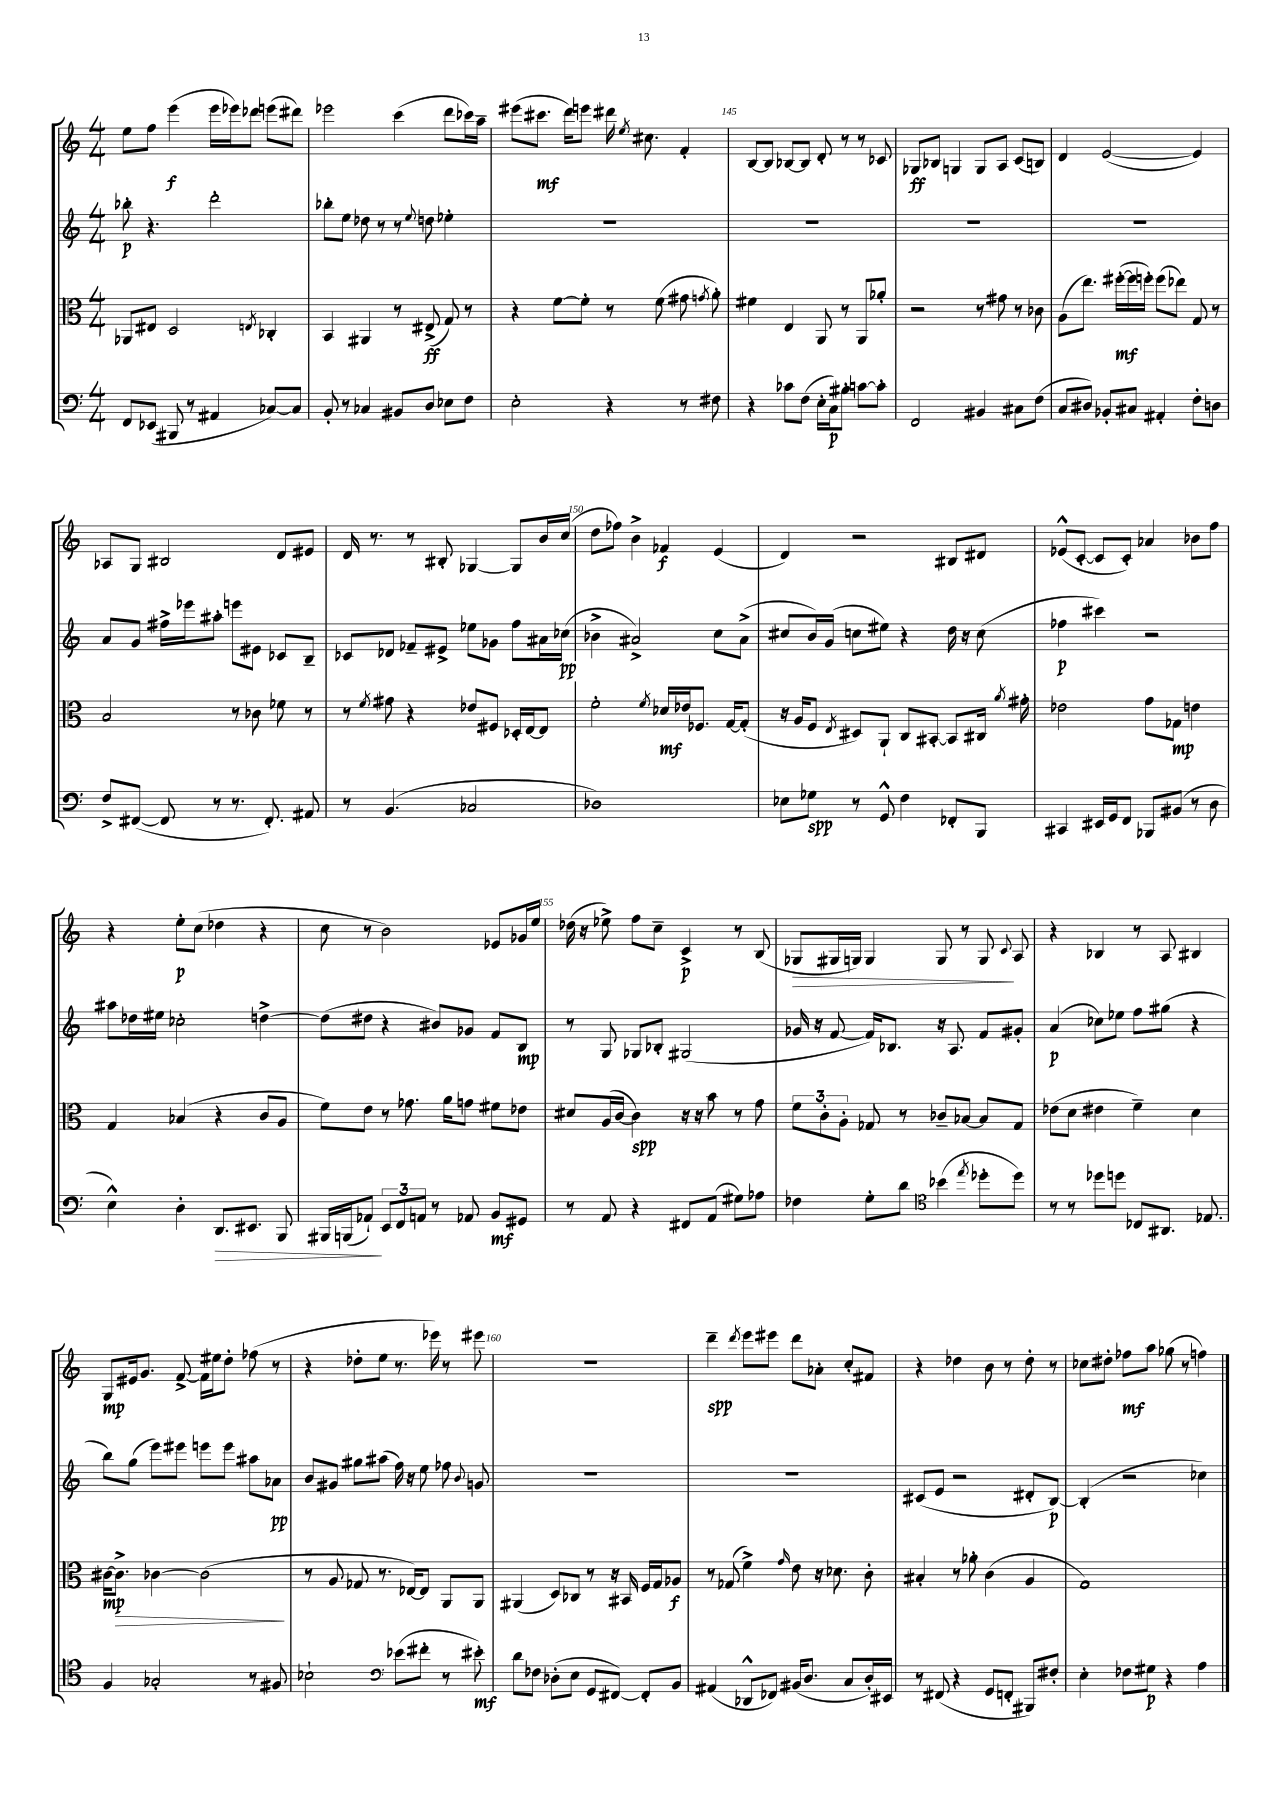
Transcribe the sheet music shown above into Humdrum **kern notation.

**kern	**dynam	**kern	**dynam	**kern	**dynam	**kern	**dynam
*part4	*part4	*part3	*part3	*part2	*part2	*part1	*part1
*staff4	*staff4	*staff3	*staff3	*staff2	*staff2	*staff1	*staff1
*clefF4	*	*clefC3	*	*clefG2	*	*clefG2	*
*k[]	*	*k[]	*	*k[]	*	*k[]	*
*M4/4	*	*M4/4	*	*M4/4	*	*M4/4	*
=142	=142	=142	=142	=142	=142	=142	=142
8FF/L	.	8AA-X/L	.	8bb-X'\	p	8ee\L	.
(8EE-X/J	.	8E#X/J	.	4.r	.	8ff\J	.
8BBB#X/	.	2D/	.	.	.	(4eee\	f
8r	.	.	.	.	.	.	.
4AA#X/	.	.	.	2ddd'\	.	16eee\LL	.
.	.	.	.	.	.	16eee-X\J)	.
.	.	.	.	.	.	8ddd-X\J	.
.	.	8qEn/	.	.	.	.	.
[8C-X/L)	.	4C-X'/	.	.	.	(8eeen\L	.
8C-/J]	.	.	.	.	.	8ddd#X\J)	.
=143	=143	=143	=143	=143	=143	=143	=143
8BB'/	.	4BB/	.	8bb-X'\L	.	2eee-X\	.
8r	.	.	.	8ee\J	.	.	.
4C-X/	.	4AA#X/	.	8dd-X\	.	.	.
.	.	.	.	8r	.	.	.
8BB#X/L	.	8r	.	8r	.	(4ccc\	.
.	.	.	.	8qqee/	.	.	.
8D/J	.	(8E#X^/	ff	8ddn\	.	.	.
8E-X\L	.	8G/)	.	4ee-X'\	.	8ddd\L	.
8F\J	.	8r	.	.	.	16ccc-X\L)	.
.	.	.	.	.	.	16aa~\JJ	.
=144	=144	=144	=144	=144	=144	=144	=144
2E'\	.	4r	.	1r	.	(8eee#X\L	.
.	.	.	.	.	.	8.ccc#X\J	mf
.	.	[8f\L	.	.	.	.	.
.	.	.	.	.	.	16ddd\KL)	.
.	.	8f'\J]	.	.	.	8eeen\J	.
4r	.	8r	.	.	.	16ddd#X\	.
.	.	.	.	.	.	8qee/	.
.	.	.	.	.	.	8.cc#X\	.
.	.	(8f\	.	.	.	.	.
8r	.	8g#X\	.	.	.	4f'/	.
.	.	8qgn/	.	.	.	.	.
8F#X\	.	8a'\)	.	.	.	.	.
=145	=145	=145	=145	=145	=145	=145	=145
4r	.	4f#X\	.	1r	.	[8B/L	.
.	.	.	.	.	.	8B/J]	.
8c-X\L	.	4E/	.	.	.	[8B-X/L	.
(8F\J	.	.	.	.	.	8B-/J]	.
16E'\LL	.	8AA/	.	.	.	8d'/	.
16C\J)	p	.	.	.	.	.	.
8B#X'\J	.	8r	.	.	.	8r	.
[8cn\L	.	8AA/L	.	.	.	8r	.
8c'\J]	.	8a-X'/J	.	.	.	8c-X/	.
=146	=146	=146	=146	=146	=146	=146	=146
2FF/	.	2r	.	1r	.	8G-X/L	ff
.	.	.	.	.	.	8B-X/J	.
.	.	.	.	.	.	4Gn/	.
4BB#X/	.	8r	.	.	.	8G/L	.
.	.	8g#X\	.	.	.	8A/J	.
8C#X\L	.	8r	.	.	.	(8c/L	.
(8F\J	.	8c-X\	.	.	.	8Bn/J)	.
=147	=147	=147	=147	=147	=147	=147	=147
8C/L	.	(8A\L	.	1r	.	4d/	.
8D#X/J)	.	8.ee\J)	.	.	.	.	.
8BB-X'/L	.	.	.	.	.	([2e/	.
.	.	([16ff#X'\LL	mf	.	.	.	.
8C#X/J	.	16ff#\]	.	.	.	.	.
.	.	16ffn'\JJ)	.	.	.	.	.
4AA#X'/	.	(8ff\L	.	.	.	.	.
.	.	8ee-X\J)	.	.	.	.	.
8F'\L	.	8G/	.	.	.	4e/])	.
8Dn\J	.	8r	.	.	.	.	.
!!LO:LB:g=z
=148	=148	=148	=148	=148	=148	=148	=148
8F^/L	.	2B/	.	8a/L	.	8A-X/L	.
([8FF#X/J	.	.	.	8g/J	.	8G/J	.
8FF#/]	.	.	.	16ff#X^\LL	.	2B#X/	.
.	.	.	.	16eee-X\J	.	.	.
8r	.	.	.	8aa#X'\J	.	.	.
8.r	.	8r	.	8eeen\L	.	.	.
.	.	8c-X\	.	8e#X\J	.	.	.
8.FF#'/)	.	.	.	.	.	.	.
.	.	8f-X\	.	8c-X/L	.	8d/L	.
8AA#X/	.	8r	.	8B~/J	.	8e#X/J	.
=149	=149	=149	=149	=149	=149	=149	=149
8r	.	8r	.	8c-X/L	.	16d/	.
.	.	.	.	.	.	8.r	.
.	.	8qf/	.	.	.	.	.
(4.BB/	.	8g#X\	.	8d-X/J	.	.	.
.	.	4r	.	8f-X~/L	.	8r	.
.	.	.	.	8e#X^/J	.	8B#X'/	.
2C-X/	.	8e-X/L	.	8ee-X\L	.	[4G-X/	.
.	.	8F#X/J	.	8g-X\J	.	.	.
.	.	16D-X'/LL	.	8ff\L	.	8G-/L]	.
.	.	[16E/J	.	.	.	.	.
.	.	8E/J]	.	16a#X\L	.	16b/L	.
.	.	.	.	(16cc-X\JJ	pp	(16cc/JJ	.
=150	=150	=150	=150	=150	=150	=150	=150
1D-X)	.	2f'\	.	4b-X^\	.	8dd\L	.
.	.	.	.	.	.	8ff-X\J)	.
.	.	.	.	2a#X^/)	.	4b^\	.
.	.	8qf/	.	.	.	.	.
.	.	16d-X/LL	mf	.	.	4f-X/	f
.	.	16e-X/J	.	.	.	.	.
.	.	8.F-X/J	.	.	.	.	.
.	.	.	.	8cc\L	.	(4e/	.
.	.	[16G/KL	.	.	.	.	.
.	.	(8G'/J]	.	(8a#^\J	.	.	.
=151	=151	=151	=151	=151	=151	=151	=151
8E-X\L	.	16r	.	8cc#X/L	.	4d/)	.
.	.	16A/KL	.	.	.	.	.
8G-X\J	spp	8F/J	.	16b/L)	.	.	.
.	.	.	.	(16g/JJ	.	.	.
.	.	8qE/	.	.	.	.	.
8r	.	8D#X/L)	.	8ccn\L	.	2r	.
8GG^^/	.	8AA`/J	.	8ee#X\J)	.	.	.
4F\	.	8C/L	.	4r	.	.	.
.	.	[8BB#X'/J	.	.	.	.	.
8FF-X'/L	.	8BB#/L]	.	16dd\	.	8B#X/L	.
.	.	.	.	16r	.	.	.
8BBB/J	.	16C#X/Jk	.	(8cc\	.	8d#X/J	.
.	.	8qa/	.	.	.	.	.
.	.	16g#X'\	.	.	.	.	.
=152	=152	=152	=152	=152	=152	=152	=152
4CC#X/	.	2e-X\	.	4ff-X\	p	(8e-X^^/L	.
.	.	.	.	.	.	[8c'/J	.
16EE#X/LL	.	.	.	4ccc#X\)	.	8c/L]	.
16GG/J	.	.	.	.	.	.	.
8FF/J	.	.	.	.	.	8c'/J)	.
8BBB-X/L	.	8g\L	.	2r	.	4a-X/	.
(8BB#X/J	.	8G-X\J	mp	.	.	.	.
8r	.	4en\	.	.	.	8b-X\L	.
8D\	.	.	.	.	.	8ff\J	.
!!LO:LB:g=z
=153	=153	=153	=153	=153	=153	=153	=153
4E^^\)	.	4G/	.	8aa#X\L	.	4r	.
.	.	.	.	16dd-X\L	.	.	.
.	.	.	.	16ee#X\JJ	.	.	.
4D'\	.	(4B-X/	.	2cc-X'\	.	8ee'\L	p
.	.	.	.	.	.	(8cc\J	.
!	!LO:HP:b	!	!	!	!	!	!
8.DD/L	>	4r	.	.	.	4dd-X\	.
8.EE#X/J	.	.	.	.	.	.	.
.	.	8c/L	.	[4ddn^\	.	4r	.
8BBB/	.	8A/J	.	.	.	.	.
=154	=154	=154	=154	=154	=154	=154	=154
16BBB#X/LL	.	8f\L)	.	(8dd\L]	.	8cc\	.
(16BBBn/J	.	.	.	.	.	.	.
8AA-X`/J)	.	8e\J	.	8dd#X\J	.	8r	.
12EE/L	]	8r	.	4r	.	2b\)	.
12FF/	.	.	.	.	.	.	.
.	.	8.g-X\	.	.	.	.	.
12AAn/J	.	.	.	.	.	.	.
8r	.	.	.	8b#X/L)	.	.	.
.	.	16a\KL	.	.	.	.	.
8AA-X/	.	8gn\J	.	8g-X/J	.	.	.
8BB/L	mf	8f#X\L	.	8f/L	.	8e-X/L	.
8GG#X/J	.	8e-X\J	.	8B/J	mp	16g-X/L	.
.	.	.	.	.	.	16ee/JJ	.
=155	=155	=155	=155	=155	=155	=155	=155
8r	.	8d#X/L	.	8r	.	(16dd-X\	.
.	.	.	.	.	.	16r	.
8AA/	.	(16A/L	.	8G/	.	8ee-X^\)	.
.	.	[16c/JJ	.	.	.	.	.
4r	.	4c\])	spp	8G-X/L	.	8ff\L	.
.	.	.	.	8B-X'/J	.	8cc~\J	.
8FF#X/L	.	16r	.	(2G#X/	.	4c^/	p
.	.	16r	.	.	.	.	.
(8AA/J	.	8b\	.	.	.	.	.
8G#X\L)	.	8r	.	.	.	8r	.
8A-X\J	.	8g\	.	.	.	(8B/	.
=156	=156	=156	=156	=156	=156	=156	=156
!	!	!	!	!	!	!	!LO:HP:b
4F-X\	.	12f\L	.	16g-X/	.	8G-X/L	>
.	.	.	.	16r	.	.	.
.	.	12c'\	.	.	.	.	.
.	.	.	.	[8f/	.	16G#X/L	.
.	.	12A'\J	.	.	.	.	.
.	.	.	.	.	.	16Gn/JJ)	.
8G'\L	.	8G-X/	.	16f/KL])	.	4G/	.
.	.	.	.	8.B-X/J	.	.	.
8d\J	.	8r	.	.	.	.	.
*clefC4	*	*	*	*	*	*	*
(4b-X\	.	8c-X~/L	.	16r	.	8G/	.
.	.	.	.	8.A/	.	.	.
.	.	[8B-X/J	.	.	.	8r	.
8qee/	.	.	.	.	.	.	.
8dd-X'\L	.	8B-/L]	.	8f/L	.	8G/	.
.	.	.	.	.	.	8qqc/	.
8dd-\J)	.	8G-/J	.	8g#X'/J	.	8A/	]
=157	=157	=157	=157	=157	=157	=157	=157
8r	.	(8e-X\L	.	(4a/	p	4r	.
8r	.	8d\J	.	.	.	.	.
8dd-X\L	.	4e#X\	.	8cc-X\L)	.	4B-X/	.
8ddn\J	.	.	.	8ee-X\J	.	.	.
8C-X/L	.	4f~\)	.	8ff\L	.	8r	.
8.AA#X/J	.	.	.	(8gg#X\J	.	8A/	.
.	.	4d\	.	4r	.	4B#X/	.
8.E-X/	.	.	.	.	.	.	.
!!LO:LB:g=z
=158	=158	=158	=158	=158	=158	=158	=158
4F/	.	[16c#X\KL	mp	8bb\L)	.	8G/L	mp
!	!	!	!LO:HP:b	!	!	!	!
.	.	8.c#^\J]	>	.	.	.	.
.	.	.	.	(8gg\J	.	16e#X/k	.
.	.	.	.	.	.	8.g/J	.
2G-X'/	.	[4c-X\	.	8eee\L)	.	.	.
.	.	.	.	8eee#X\J	.	[8f^/	.
.	.	(2c-\]	.	8eeen\L	.	16f\LL]	.
.	.	.	.	.	.	16ee#X\J	.
.	.	.	.	8eee\J	.	8dd'\J	.
8r	.	.	.	8aa#X\L	.	(8ff-X\	.
8F#X/	.	.	.	8a-X\J	pp	8r	.
.	.	.	]	.	.	.	.
=159	=159	=159	=159	=159	=159	=159	=159
2B-X`\	.	8r	.	8b/L	.	4r	.
.	.	8A/	.	8g#X/J	.	.	.
.	.	8G-X/	.	8gg#X\L	.	8dd-X'\L	.
.	.	8.r	.	(8aa#X\J	.	8ee\J	.
*clefF4	*	*	*	*	*	*	*
(8e-X\L	.	.	.	16ff\)	.	8.r	.
.	.	[16E-X/KL)	.	16r	.	.	.
8f#X'\J	.	8E-/J]	.	8ee\	.	.	.
.	.	.	.	.	.	16eee-X\)	.
8r	.	8AA/L	.	8ff-X\	.	8r	.
.	.	.	.	8qqb/	.	.	.
8e#X'\)	mf	8AA/J	.	8gn/	.	8eee#X\	.
=160	=160	=160	=160	=160	=160	=160	=160
8d\L	.	(4AA#X/	.	1r	.	1r	.
8F-X\J	.	.	.	.	.	.	.
(8D-X'\L	.	8D/L)	.	.	.	.	.
8E\J	.	8C-X/J	.	.	.	.	.
8GG/L	.	8r	.	.	.	.	.
[8FF#X/J)	.	16r	.	.	.	.	.
.	.	16BB#X/	.	.	.	.	.
8FF#'/L]	.	16F/LL	.	.	.	.	.
.	.	16G/J	.	.	.	.	.
8BB/J	.	8A-X/J	f	.	.	.	.
=161	=161	=161	=161	=161	=161	=161	=161
(4AA#X/	.	8r	.	1r	.	4ddd~\	spp
.	.	(8G-X/	.	.	.	.	.
.	.	.	.	.	.	8qddd/	.
8DD-X^^/L	.	4f^\)	.	.	.	8eee\L	.
8FF-X/J)	.	.	.	.	.	8eee#X\J	.
.	.	16qqg/	.	.	.	.	.
(16BB#X/KL	.	8e\	.	.	.	8ddd\L	.
8.D/J	.	.	.	.	.	.	.
.	.	16r	.	.	.	8a-X'\J	.
.	.	8.d-X\	.	.	.	.	.
8C/L	.	.	.	.	.	8cc'/L	.
16D'/L)	.	8c'\	.	.	.	8f#X/J	.
16EE#X/JJ	.	.	.	.	.	.	.
=162	=162	=162	=162	=162	=162	=162	=162
8r	.	4B#X'/	.	(8c#X/L	.	4r	.
(8FF#X/	.	.	.	8e/J	.	.	.
4r	.	8r	.	2r	.	4dd-X\	.
.	.	8a-X'\	.	.	.	.	.
8GG/L	.	(4c\	.	.	.	8b\	.
8FFn'/J	.	.	.	.	.	8r	.
8BBB#X/L)	.	4A/	.	8d#X'/L	.	8dd-'\	.
8F#X'/J	.	.	.	[8B/J)	p	8r	.
=163	=163	=163	=163	=163	=163	=163	=163
4E'\	.	1G)	.	(4B'/]	.	8cc-X\L	.
.	.	.	.	.	.	8dd#X'\J	.
8F-X\L	.	.	.	2r	.	8ff-X\L	mf
8G#X\J	p	.	.	.	.	8aa\J	.
4r	.	.	.	.	.	(8gg-X\	.
.	.	.	.	.	.	8r	.
4A\	.	.	.	4cc-X\)	.	4ffn\)	.
==	==	==	==	==	==	==	==
*-	*-	*-	*-	*-	*-	*-	*-
